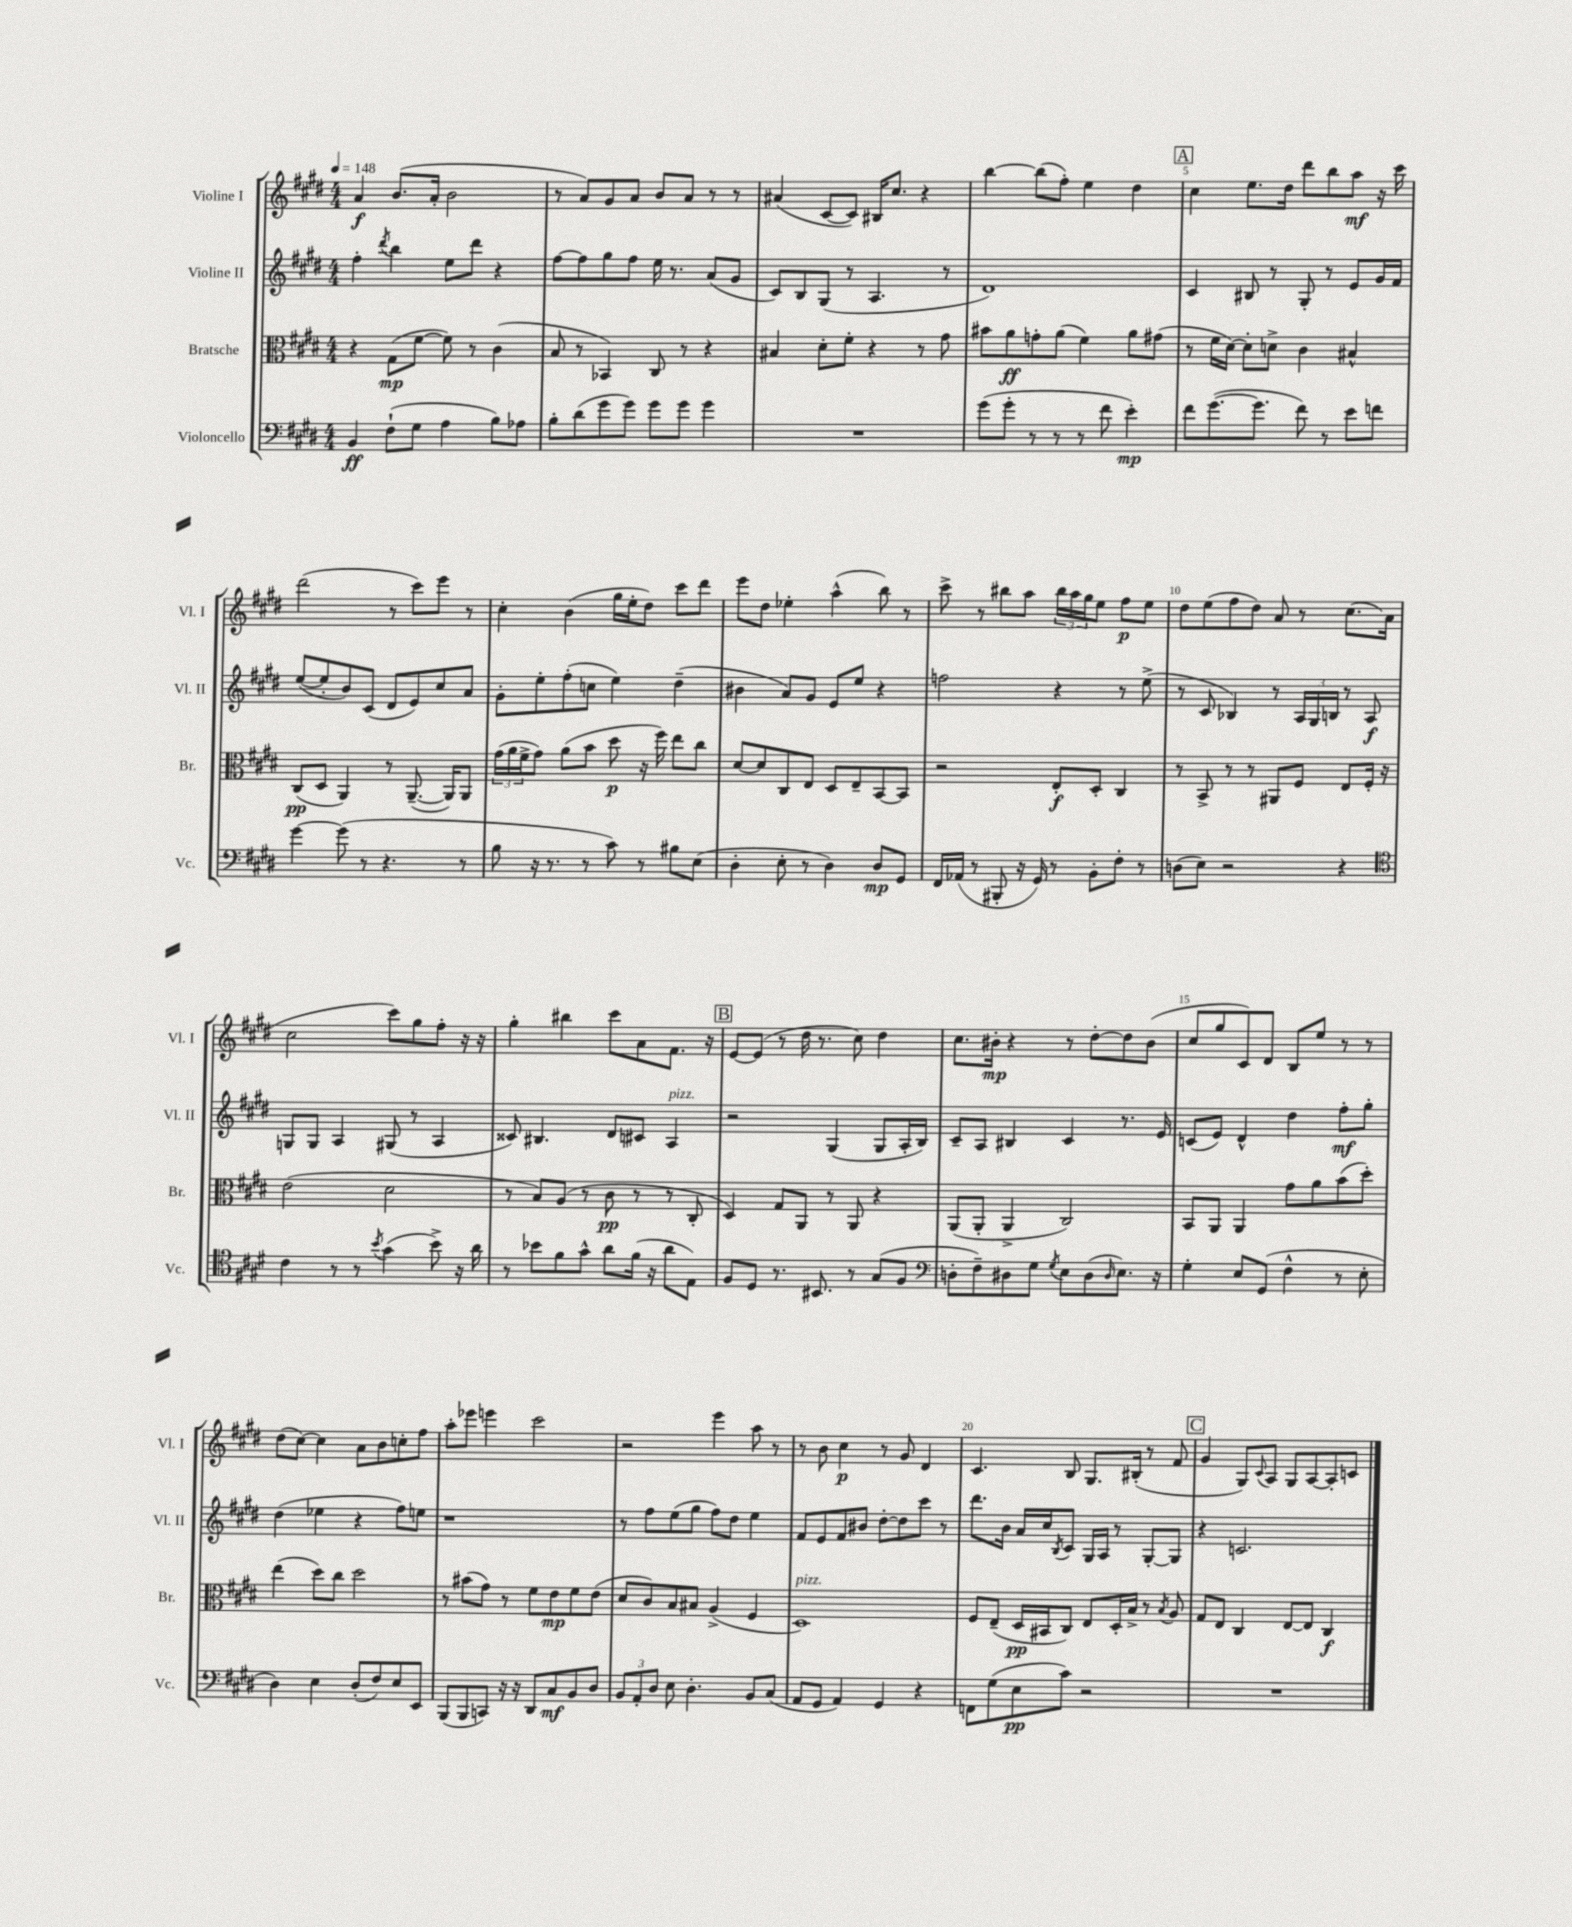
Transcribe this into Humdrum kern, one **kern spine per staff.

**kern	**kern	**kern	**kern
*staff4	*staff3	*staff2	*staff1
*clefF4	*clefC3	*clefG2	*clefG2
*k[f#c#g#d#]	*k[f#c#g#d#]	*k[f#c#g#d#]	*k[f#c#g#d#]
*M4/4	*M4/4	*M4/4	*M4/4
*MM148	*MM148	*MM148	*MM148
4BB	4r	4ff#'	4a
.	.	8qddd#	.
(8F#`	(8G#	4bb	(8.b
8G#	[8f#	.	.
.	.	.	16a'
4A	8f#])	8ee	2b
.	8r	8ddd#	.
8B)	(4c#	4r	.
8A-	.	.	.
=	=	=	=
8B'	8B	[8ff#	8r
(8d#	8r	8ff#]	8a)
8g#	4BB-)	8gg#	8g#
8g#)	.	8ff#	8a
8g#	8C#	16ee	8b
.	.	8.r	.
8g#	8r	.	8a
4g#	4r	(8a	8r
.	.	8g#	8r
=	=	=	=
1r	4B#	8c#)	(4a#
.	.	8B	.
.	8d#'	(8G#	[8c#
.	8f#'	8r	8c#])
.	4r	4.A	16B#
.	.	.	8.cc#
.	8r	.	4r
.	8g#	8r	.
=	=	=	=
(8g#	8b#	1d#)	[4bb
8g#'	8a	.	.
8r	8g'	.	(8bb]
8r	(8a	.	8ff#')
8r	4f#)	.	4ee
8f#	.	.	.
4e')	8a	.	4dd#
.	(8g#	.	.
=	=	=	=
8f#	8r	4c#	4cc#
([8.g#	16f#	.	.
.	[16d#)	.	.
.	8d#']	8B#	8.ee
8.g#]	.	.	.
.	8d^	8r	.
.	.	.	16dd#
8f#)	4c#	8G#'	8ddd#
8r	.	8r	8bb
8e	4B#^^	8e	8aa
8f	.	16g#	16r
.	.	16f#	16ccc#
=	=	=	=
[4g#	(8C#	([8ee	(2ddd#
.	8D#	8ee']	.
(8g#]	4AA)	8b)	.
8r	.	(8c#	.
4.r	8r	8d#	8r
.	([8.AA~	8e)	8ccc#)
.	.	8cc#	8eee
.	16AA])	.	.
8r	8AA	8a	8r
=	=	=	=
8B	(24g#	8g#'	4cc#'
.	24a	.	.
.	24f#^	.	.
16r	8g#)	8ee'	.
8.r	.	.	.
.	(8a	(8ff#'	(4b
8r	8b	8cc	.
8c#)	8dd#	4ee)	16gg#
.	.	.	16ee'
8r	16r	.	8dd#)
.	16ff#)	.	.
8B#	8ee	(4dd#~	8ccc#
(8E	8cc#	.	8ddd#
=	=	=	=
4D#'	[8d#	4b#	8eee
.	8d#]	.	8dd#
8E'	8C#	8a)	4ee-'
8r	8E	8g#	.
4D#)	8D#	8e	(4aa^^
.	8E~	8ee	.
8D#	[8BB	4r	8bb)
8GG#	8BB]	.	8r
=	=	=	=
16FF#	2r	2ff	8ccc#^
(16AA-	.	.	.
8r	.	.	8r
8BBB#'	.	.	8bb#
16r	.	.	8aa
16GG#)	.	.	.
8r	8E'	4r	24bb#
.	.	.	24aa
.	.	.	24gg#
8BB'	8D#'	.	8ee
8F#'	4C#	8r	8ff#
8r	.	(8ee^	8ee
=	=	=	=
(8D	8r	8r	8dd#
8E)	8BB^	8c#	(8ee
2r	8r	4B-)	8ff#
.	8r	.	8dd#)
.	8AA#	8r	8a
.	8F#	24A	8r
.	.	24G#	.
.	.	24B	.
4r	8E	8r	(8.cc#
.	16F#'	8A	.
.	16r	.	16a
=	=	=	=
*clefC4	*	*	*
4c#	(2e	8G	2cc#
.	.	8G	.
8r	.	4A	.
8r	.	.	.
8qb	.	.	.
(4g#	2d#	(8G#	8ccc#)
.	.	8r	8gg#
8b^)	.	4A	8ff#'
16r	.	.	16r
16a	.	.	16r
=	=	=	=
8r	8r	8c##)	4gg#'
8b-	8B)	4.B#	.
8f#	(8A	.	4bb#
8g#^^	8r	.	.
8a	8c#	8d#	8ccc#
(16f#	8r	8c#	8a
16r	.	.	.
8a	8r	4A	8.f#
8E)	8C#'	.	.
.	.	.	16r
=	=	=	=
8F#	4D#)	2r	[8e
8D#	.	.	(8e]
8.r	8G#	.	8r
.	8AA	.	16dd#
8.BB#	.	.	8.r
.	8r	(4G#	.
8r	8AA	.	8cc#)
(8G#	4r	8G#	4dd#
8F#	.	16A'	.
.	.	16B)	.
=	=	=	=
*clefF4	*	*	*
8D'	(8AA	8c#~	8.cc#
8F#~)	8AA'	8A	.
.	.	.	16b#'
8D#	4AA^	4B#	4r
8G#	.	.	.
8qG#	.	.	.
8E	2C#)	4c#	8r
(8D#	.	.	[8dd#'
16qqD#	.	.	.
8.E)	.	8.r	8dd#]
.	.	.	(8b#
16r	.	16e	.
=	=	=	=
4G#'	8BB	(8c	8cc#
.	8AA	8e)	8gg#
8E	4AA	4d#^^	8c#)
(8GG#	.	.	8d#
4F#^^	8g#	4dd#	8B
.	8a	.	8ee
8r	(8b	8ff#'	8r
8E'	8dd#')	8gg#'	8r
=	=	=	=
4D#)	(4ee	(4dd#	(8dd#
.	.	.	[8cc#)
4E	8dd#)	4ee-	4cc#]
.	8cc#	.	.
(8D#'	2dd#	4r	8a
8F#)	.	.	8b
8E	.	8ff#)	8cc'
8EE	.	8ee	8ff#
=	=	=	=
(8BBB	8r	1r	8aa'
8BBB	(8b#	.	8eee-
8CC)	8g#)	.	4eee
16r	8r	.	.
16r	.	.	.
8DD#	8f#	.	2ccc#
8C#	8e	.	.
8BB	8f#	.	.
8D#	(8e	.	.
=	=	=	=
12BB	8d#	8r	2r
12AA'	.	.	.
.	8c#)	8ff#	.
12D#	.	.	.
8E	8B	(8ee	.
4.D#'	8B#	8gg#	.
.	(4A^	8ff#)	4eee
.	.	8dd#	.
8BB	4F#	4ee	8aa
(8C#	.	.	8r
=	=	=	=
8AA	1D#)	8f#	8r
8GG#	.	8e	8b
4AA)	.	8f#	4cc#
.	.	8b#	.
4GG#	.	[8dd#'	8r
.	.	8dd#]	8g#
4r	.	8ccc#	4d#
.	.	8r	.
=	=	=	=
8FF	8F#	8.ddd#	4.c#
(8G#	(8E~	.	.
.	.	16b	.
8E	16D#	16a	.
.	16BB#	16cc#	.
.	.	8qB	.
8c#)	8C#)	8c#	8B
2r	8E	16G#	8.G#
.	.	16A	.
.	16D#'	8r	.
.	16B^	.	(16B#'
.	8r	[8G#'	8r
.	8qB	.	.
.	8A	8G#]	8f#
=	=	=	=
1r	8G#	4r	4g#
.	8E	.	.
.	4C#	2.c	8G#)
.	.	.	8qqc#
.	.	.	8A
.	[8E	.	8G#
.	8E]	.	[8A
.	4C#	.	8A']
.	.	.	8c
==	==	==	==
*-	*-	*-	*-
